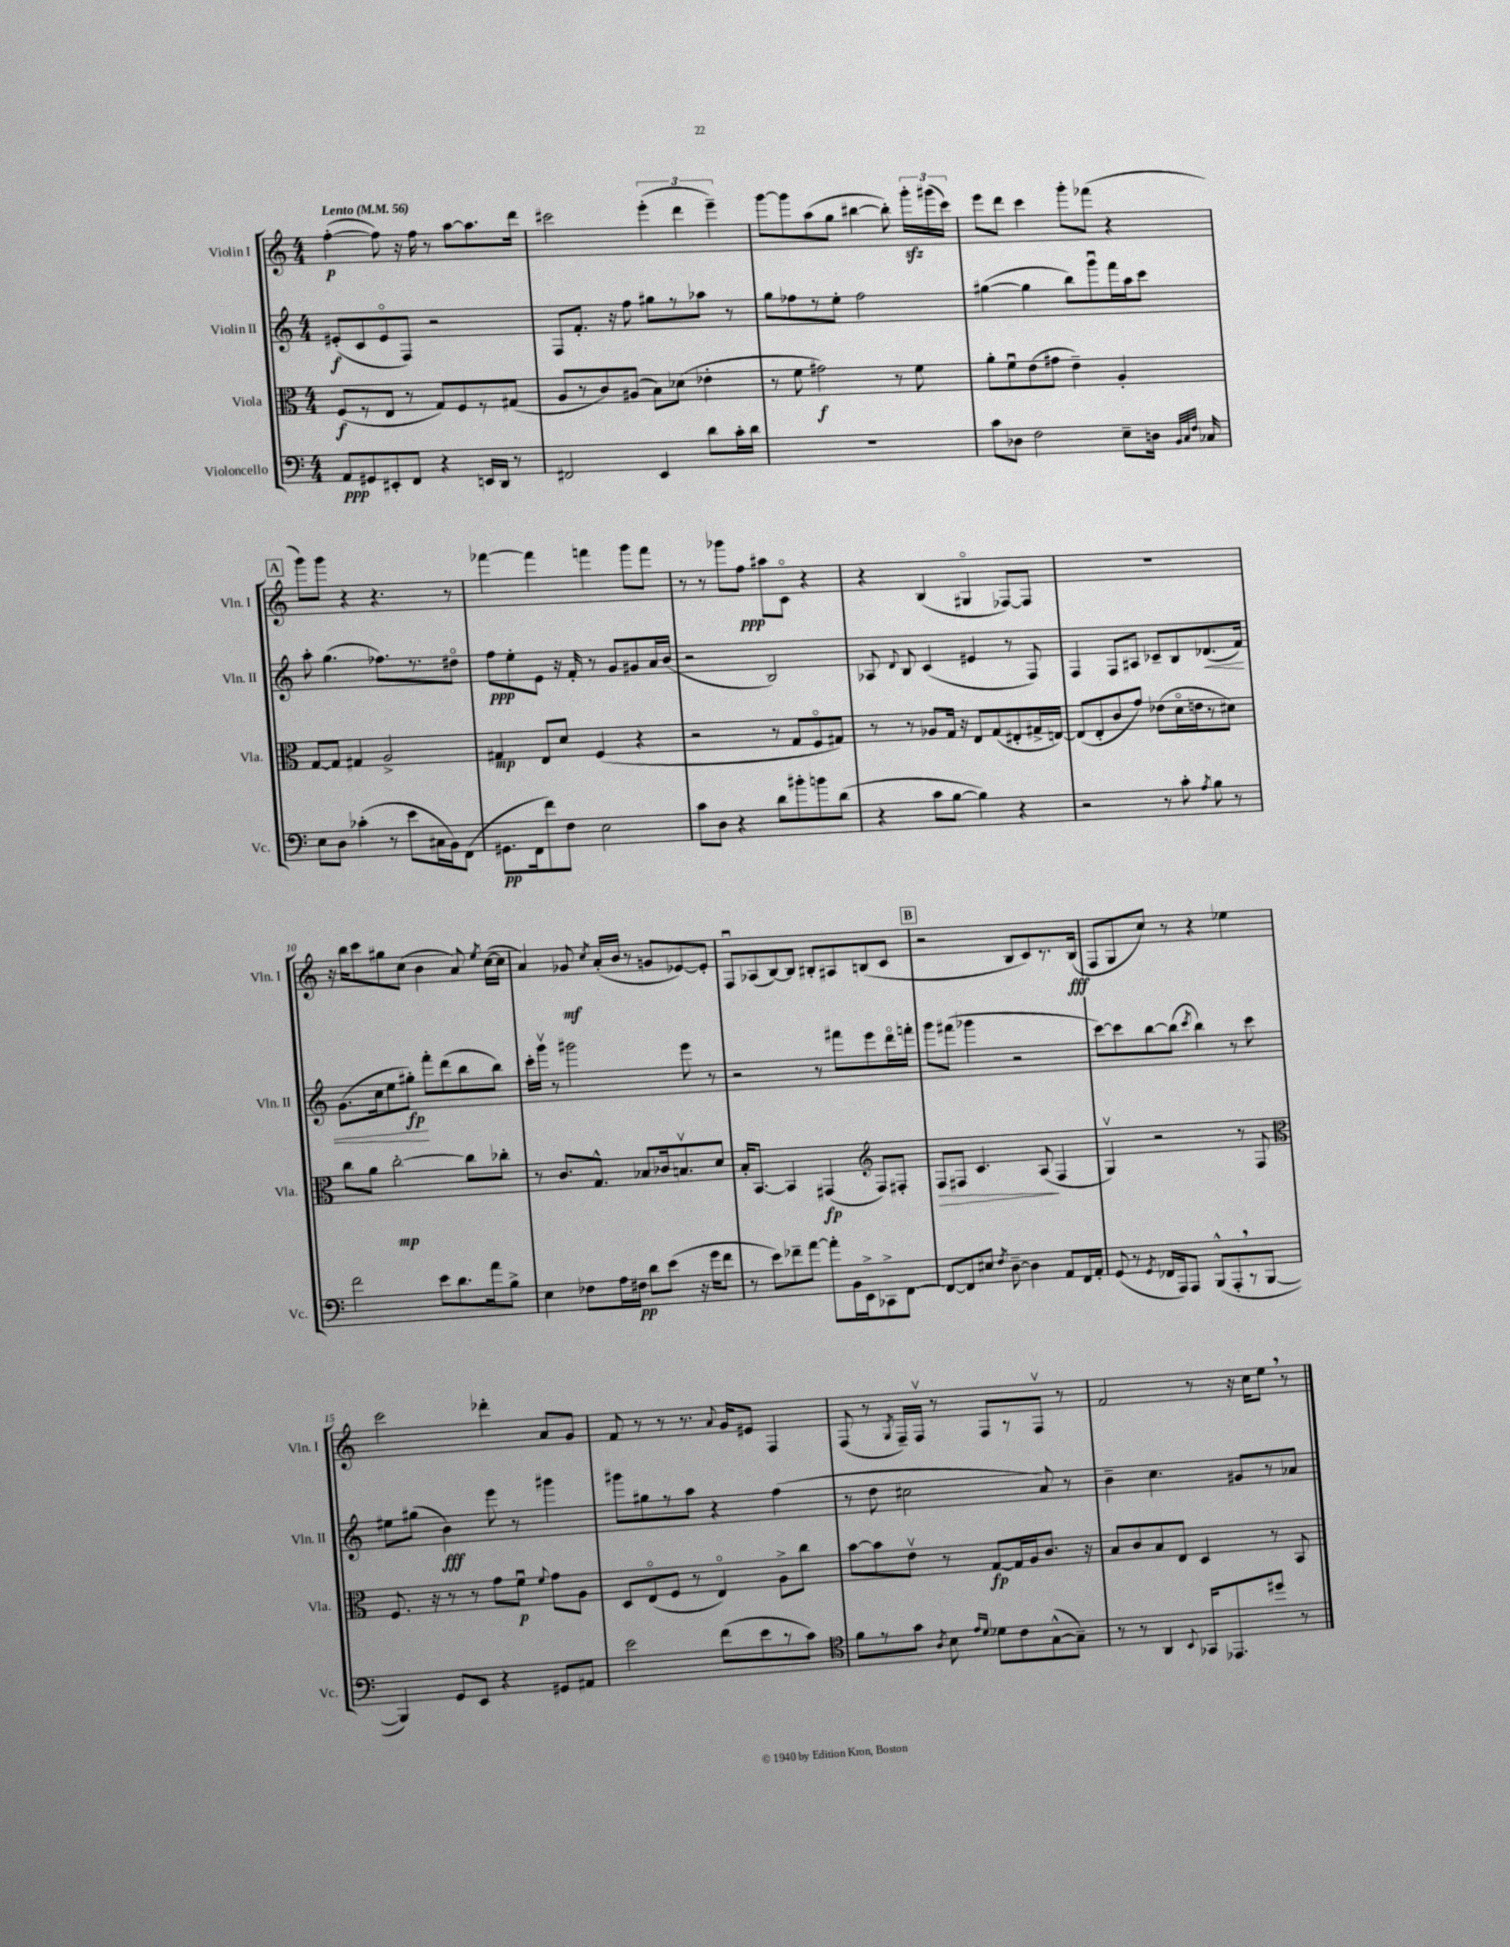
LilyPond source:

<<
\new StaffGroup <<
\new Staff = "s0" \with { instrumentName = "Violin I" shortInstrumentName = "Vln. I" } {
    \clef treble \key c \major \numericTimeSignature \time 4/4 \tempo "Lento" 4 = 56
    \autoBeamOff f''4~-.\p( f''8) r16 f''16 r8 a''8[~ a''8. d'''16] |
    cis'''2 \tuplet 3/2 { e'''4-.( d'''4 e'''4--) } |
    g'''8[~ g'''8 a''8( g''8] bis''4~ bis''8-.) \tuplet 3/2 { g'''16[-.\sfz gis'''16( c'''16]) } |
    e'''8[ d'''8] c'''4 g'''8[-. fes'''8]( r4 |
    \mark \markup { \box "A" } g'''8[) g'''8] r4 r4. r8 |
    fes'''4~ fes'''4 f'''4 g'''8[ f'''8] |
    r8 r8 ges'''8[ f''8]\ppp ais''8[ c'8]\flageolet r4 |
    r4 b4( gis4\flageolet fes8[~) fes8] |
    R1 |
    r16 b''16[ c'''8 gis''8 c''8]( b'4 a'8) \acciaccatura { e''8 } c''16[~( c''16] |
    a'4) ges'8\mf \acciaccatura { c''8 } a'16[-.( b'16] r8 g'8[ ees'8~) ees'8]-. |
    f8[\downbow aes8( b8~) b8] bis8[-. ais8 b8( c'8] |
    \mark \markup { \box "B" } r2 b8[ c'8) r8. b16]\fff( |
    f8[ g8 c''8]) r8 r4 ees''4 |
    c'''2 des'''4-. a'8[ g'8] |
    f'8 r8 r8 r8. \appoggiatura { a'8 } g'16[ eis'8] f4 |
    f8( r8 \acciaccatura { g8 } f16[--) f16]\upbow r8 f8[ r8 f8]\upbow r8 |
    f'2 r8 r16 c''16[ e''8] \breathe r8 \bar "|." |
}
\new Staff = "s1" \with { instrumentName = "Violin II" shortInstrumentName = "Vln. II" } {
    \clef treble \key c \major \numericTimeSignature \time 4/4
    \autoBeamOff eis'8[-.\f( c'8 eis'8\flageolet f8]) r2 |
    f8[ f'8.]-. r16 f''8 gis''8[ r8 aes''8] r8 |
    g''8[ fes''8 r8 e''8]-. fes''2 |
    gis''4~( gis''4 b''8[) g'''8\downbow f'''16 a''16 c'''8] |
    \mark \markup { \box "A" } a''8-. g''4.( fes''8.[) r8. dis''8]\flageolet |
    f''8[\ppp e''8-. e'8] r16 f'16-. r8 g'8[ gis'8 a'16 b'16]( |
    r2 b2) |
    aes8 \appoggiatura { d'8 } b8 c'4( eis'4 r8 f8) |
    f4 f8[ ais8] ces'8[-- b8 des'8.\<( f'16]) |
    g'8.[( c''16 e''8 gis''8]-.\fp\!) f'''8[-. d'''8( b''8 b''8]) |
    c'''16[-. g'''16]\upbow r8 gis'''2 e'''8 r8 |
    r2 r8 fis'''8[ e'''8 d'''16\flageolet f'''16]-. |
    \mark \markup { \box "B" } g'''8[ fis'''8]( ges'''4 r2 |
    c'''8[~) c'''8 b''8~ b''8]( \acciaccatura { c'''8 } b''4) r8 c'''8 |
    eis''8[ gis''8]( b'4\fff) e'''8 r8 gis'''4 |
    gis'''8[ gis''8 r8 a''8] r4 f''4( |
    r8 d''8 cis''2 a'8) r8 |
    b'4-- c''4. gis'8[ r8 aes'8] \bar "|." |
}
\new Staff = "s2" \with { instrumentName = "Viola" shortInstrumentName = "Vla." } {
    \clef alto \key c \major \numericTimeSignature \time 4/4
    \autoBeamOff f8[\f( r8 e8] r8 g8[) f8 r8 gis8]( |
    a8[ r8 c'8) ais8]( b8[) des'8]( ees'4-. |
    r8 f'8 gis'2\f) r8 f'8 |
    a'8[-. f'8\downbow e'8( gis'8] e'4--) a4-. |
    \mark \markup { \box "A" } g8[~ g8] gis4 a2-> |
    gis4\mp e8[ d'8] f4( r4 |
    r2 r8 g8[ f8\flageolet gis8]) |
    r8 r8 aes8[ g16] r16 e8[ g8( eis8-. gis16-> e16]~) |
    e8[( e8-. c'8 g'8]) ees'8[( d'16\flageolet e'16 r8 dis'8]) |
    c''8[ a'8] c''2~-.\mp c''8[ ces''8]-. |
    r8 c'8.[ g8.]-^ bes8[ ces'16 b8.\upbow d'8] |
    b16[-. b,8.]~ b,4 gis,4\fp( \clef treble f8[) fis8]-. |
    \mark \markup { \box "B" } f8[\> fis8] c'4. a8\!( fis4 |
    g4\upbow) r2 r8 f8 |
    \clef alto f8. r16 r8 r8 g'8[ f'8]\downbow\p \appoggiatura { f'8 } g'8[ a8] |
    d8[ e8\flageolet( f8] r8 e4\flageolet) a8[-> c''8] |
    b'8[~ b'8 e'8]\upbow r8 g8[~\fp g16 a16 c'8.] r16 |
    b8[ c'8 b8 e8] d4 r8 b,8 \bar "|." |
}
\new Staff = "s3" \with { instrumentName = "Violoncello" shortInstrumentName = "Vc." } {
    \clef bass \key c \major \numericTimeSignature \time 4/4
    \autoBeamOff a,8[\ppp gis,8 eis,8-. f,8] r4 e,16[ d,16] r8 |
    fis,2 e,4 d'8[ c'16-. d'16] |
    R1 |
    c'8[ des8] f2 e8[-- d16] \grace { b,32[ c32 f32] } ces16 |
    \mark \markup { \box "A" } e8[ d8] ces'4-.( r8 e'8[ cis16 b,16) f,8]( |
    gis,8.[\pp f,16 f'8) f8] e2 |
    c'8[ d8] r4 d'8[ bis'8-. b'8 d'8]( |
    r4 c'8[ b8]~ b4) r4 |
    r2 r8 c'8-. \acciaccatura { a8 } b8 r8 |
    f'2 e'8[ d'8. a'16 b8]-> |
    e4 fes8[ a16 fis16]\pp d'8[ e'8]( r16 g'16[ f'8] |
    r8 e'8[) fes'8-- a'8]~ a'8[-. b,16 e,16-> ces,8-> f,8]~ |
    \mark \markup { \box "B" } f,8[~ f,8 eis8] \acciaccatura { f8 } d8~-- d4 a,8[ f,16 a,16]-. |
    g,8( r8 \acciaccatura { g,8 } fes,16[ a,,16) a,,8] b,,8[-^( a,,8-. \breathe r8 b,,8]~ |
    b,,4) g,8[ e,8] r4 gis,8[ ais,8] |
    e'2 f'8[( e'8 r8 c'8]) |
    \clef tenor f'8[ r8 g'8] \acciaccatura { a8 } b8 \grace { e'16[ d'16] } des'8[ c'8 g8~-^( g8]--) |
    r8 r8 a,4 \appoggiatura { b,8 } ges,16[ ees,8. dis''8] r8 \bar "|." |
}
>>
>>
